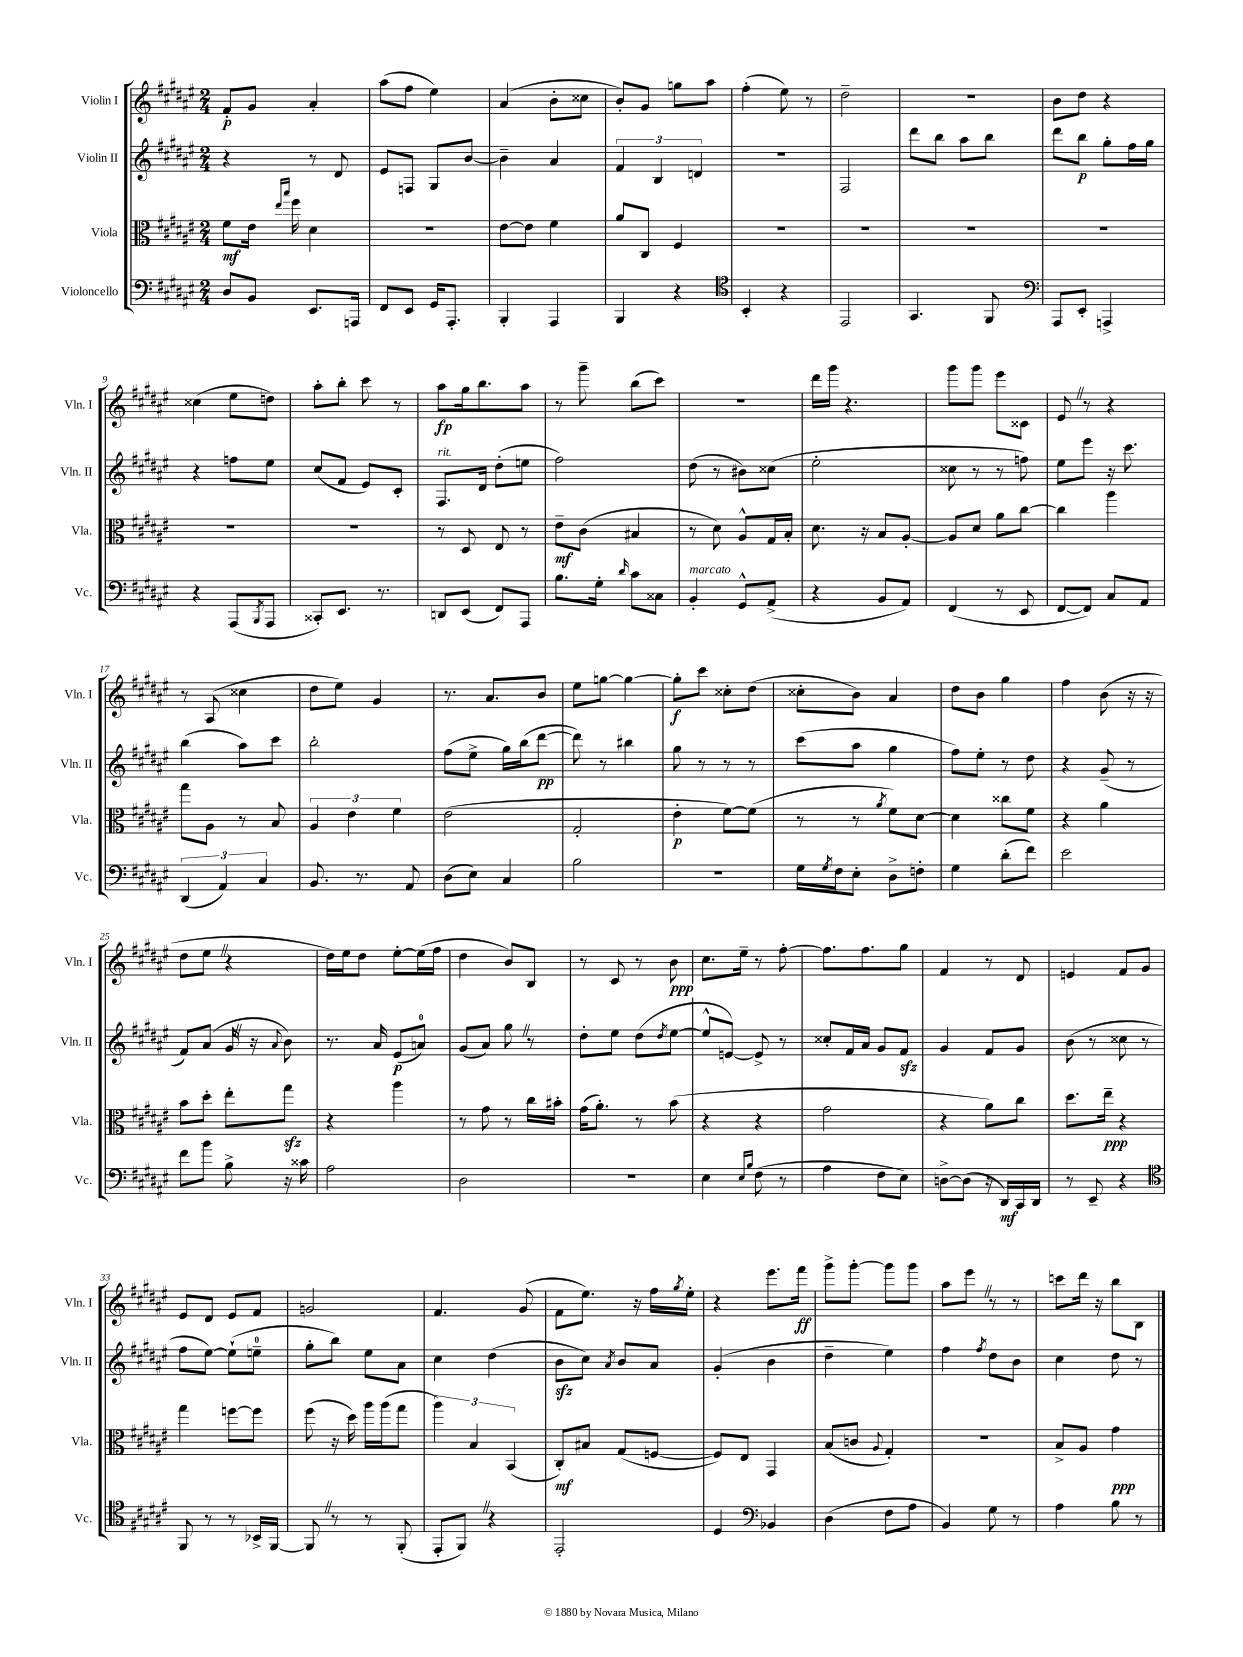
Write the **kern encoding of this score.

**kern	**kern	**kern	**kern
*staff4	*staff3	*staff2	*staff1
*clefF4	*clefC3	*clefG2	*clefG2
*k[f#c#g#d#a#e#]	*k[f#c#g#d#a#e#]	*k[f#c#g#d#a#e#]	*k[f#c#g#d#a#e#]
*M2/4	*M2/4	*M2/4	*M2/4
8D#	8f#	4r	8f#'
8BB	16e#	.	8g#
.	16qqee#	.	.
.	16qqbb	.	.
.	16ff#	.	.
8.EE#	4d#	8r	4a#'
.	.	8d#	.
16AAA	.	.	.
=	=	=	=
8FF#	2r	8e#	(8aa#
8EE#	.	8F	8ff#
16GG#	.	8G#	4ee#)
8.AAA#'	.	.	.
.	.	[8b	.
=	=	=	=
4BBB'	[8e#	4b~]	(4a#
.	8e#]	.	.
4AAA#	4f#	4a#	8b'
.	.	.	8cc##
=	=	=	=
4BBB	8a#	6f#	8b')
.	8C#	.	8g#
.	.	6B	.
4r	4F#	.	8gg
.	.	6d	.
.	.	.	8aa#
=	=	=	=
*clefC4	*	*	*
4BB'	2r	2r	(4ff#'
4r	.	.	8ee#)
.	.	.	8r
=	=	=	=
2EE#	2r	2F#	2dd#~
=	=	=	=
4.GG#	2r	8ddd#	2r
.	.	8bb	.
.	.	8aa#	.
8FF#	.	8bb	.
=	=	=	=
*clefF4	*	*	*
8AAA#	2r	8ddd#	8b
8EE#'	.	8bb	8dd#
4AAA^	.	8gg#'	4r
.	.	16ff#	.
.	.	16gg#	.
=	=	=	=
4r	2r	4r	(4cc##
(8AAA#	.	8ff	8ee#
8qBBB	.	.	.
8AAA#	.	8ee#	8dd)
=	=	=	=
8CC##')	2r	(8cc#	8aa#'
8.EE#	.	8f#	8bb'
.	.	8e#)	8ccc#
8.r	.	.	.
.	.	8c#'	8r
=	=	=	=
8DD	8r	8.F#	8aa#
(8EE#	8D#	.	16gg#
.	.	16d#	8.bb
8FF#)	8E#	(8dd#'	.
8AAA#	8r	8ee	8aa#
=	=	=	=
8.B	8e#~	2ff#)	8r
.	(8c#	.	8ggg#~
16G#'	.	.	.
16qqd#	.	.	.
8c#	4B#	.	(8bb
8C##	.	.	8ccc#)
=	=	=	=
4BB'	8r	(8dd#	2r
.	8d#)	8r	.
8GG#^^	8A#^^	8b#)	.
(8AA#^	16G#	(8cc##	.
.	16B'	.	.
=	=	=	=
4r	8.d#	2ee#'	16ddd#
.	.	.	16ggg#
.	.	.	4.r
.	16r	.	.
8BB	8B	.	.
8AA#)	[8A#'	.	.
=	=	=	=
(4FF#	8A#]	8cc##	8ggg#
.	8d#	8r	8ggg#
8r	8a#	8r	8eee#
8EE#	[8cc#	8ff)	8c##
=	=	=	=
[8FF#	4cc#]	8ee#	8e#
8FF#])	.	8eee#	8r
8C#	4aa#	16r	4r
.	.	8.ccc#	.
8AA#	.	.	.
=	=	=	=
(6DD#	8gg#	(4bb	8r
.	8A#	.	(8A#
6AA#)	.	.	.
.	8r	8aa#)	4cc##
6C#	.	.	.
.	8B	8ccc#	.
=	=	=	=
8.BB	6A#	2bb'	8dd#
.	.	.	8ee#)
.	6e#	.	.
8.r	.	.	.
.	.	.	4g#
.	6f#	.	.
8AA#	.	.	.
=	=	=	=
(8D#	(2e#	(8ff#	8.r
8E#)	.	8ee#^	.
.	.	.	8.a#
4C#	.	16gg#)	.
.	.	(16bb	.
.	.	[8ddd#	8b
=	=	=	=
2B	2G#'	8ddd#])	8ee#
.	.	8r	[8gg
.	.	4bb#	4gg_
=	=	=	=
2r	4e#'	8gg#	8gg']
.	.	8r	8ccc#
.	[8f#)	8r	8cc##'
.	(8f#]	8r	(8dd#
=	=	=	=
16G#	8r	(8ccc#	8cc##'
8qG#	.	.	.
16F#	.	.	.
8E#'	8r	8aa#	8b)
.	8qa#	.	.
8D#^	8f#)	4gg#	4a#
8F'	[8d#	.	.
=	=	=	=
4G#	4d#]	8ff#)	8dd#
.	.	8ee#'	8b
(8d#'	8cc##	8r	4gg#
8f#)	8f#	8dd#	.
=	=	=	=
2e#	4r	4r	4ff#
.	4a#	(8g#~	(8b
.	.	8r	16r
.	.	.	16r
=	=	=	=
8f#	8b	8f#)	8dd#
8b	8dd#'	(8a#	8ee#
8B^	8ee#'	16g#	4r
.	.	16r	.
.	.	8qqa#	.
16r	8gg#	8b)	.
16c##	.	.	.
=	=	=	=
2A#	4r	8.r	16dd#)
.	.	.	16ee#
.	.	.	8dd#
.	.	16a#	.
.	4aa#	(8e#	[8ee#'
.	.	8a)	(16ee#]
.	.	.	16ff#
=	=	=	=
2D#	8r	(8g#	4dd#
.	8g#	8a#)	.
.	8r	8gg#	8b)
.	16cc#	8r	8B
.	16b#'	.	.
=	=	=	=
2r	(16g#	8dd#'	8r
.	8.a#')	.	.
.	.	8ee#	8c#
.	8r	(8dd#	8r
.	.	8qdd#	.
.	(8b	[8ee#	8b
=	=	=	=
4E#	4r	8ee#^^]	8.cc#
.	.	[8e)	.
.	.	.	16ee#~
16qqE#	.	.	.
16qqB	.	.	.
(8F#	4r	8e^]	8r
8r	.	8r	[8ff#'
=	=	=	=
4A#	2g#	8cc##'	8.ff#]
.	.	16f#	.
.	.	16a#	8.ff#
8F#	.	8g#	.
8E#)	.	8f#	8gg#
=	=	=	=
[8D^	4r	4g#	4f#
(8D]	.	.	.
16r	8a#)	8f#	8r
16DD#)	.	.	.
16CC#	8cc#	8g#	8d#
16DD#	.	.	.
=	=	=	=
8r	8.dd#	(8b	4e
8EE#~	.	8r	.
.	16ee#~	.	.
4r	4r	8cc##	8f#
.	.	8r	8g#
=	=	=	=
*clefC4	*	*	*
8FF#	4gg#	8ff#	8e#
8r	.	[8ee#)	8d#
8r	[8ff	(8ee#`]	8e#
16BB-^	8ff]	8ee~	8f#
[16FF#	.	.	.
=	=	=	=
8FF#]	(8ff#	8gg#'	2g
8r	16r	8bb)	.
.	16dd#)	.	.
8r	16aa#	8ee#	.
.	(16aa#	.	.
(8FF#'	8gg#	8a#	.
=	=	=	=
8EE#'	6aa#)	4cc#	4.f#
8FF#)	.	.	.
.	6B	.	.
4r	.	(4dd#	.
.	(6BB	.	.
.	.	.	(8g#
=	=	=	=
2EE#'	8C#')	8b	8f#
.	8B#	8cc#)	8.ee#)
.	.	8qa#	.
.	(8G#	8b	.
.	.	.	16r
.	[8F	8a#	16ff#
.	.	.	8qgg#
.	.	.	16ee#'
=	=	=	=
4D#	8F])	(4g#'	4r
.	8E#	.	.
*clefF4	*	*	*
4BB-	4GG#	4b	8.eee#
.	.	.	16fff#
=	=	=	=
(4D#	(8B	4dd#~	8ggg#^
.	8c	.	[8ggg#'
.	8qqA#	.	.
8F#	4G#')	4ee#)	8ggg#]
8A#	.	.	8ggg#
=	=	=	=
4BB)	2r	4ff#	8aa#
.	.	.	8eee#
.	.	8qff#	.
8G#	.	8dd#	8r
8r	.	8b	8r
=	=	=	=
4A#	8B^	4cc#	8ccc
.	8A#	.	16ddd#
.	.	.	16r
8B	4g#	8dd#	8bb
8r	.	8r	8B
==	==	==	==
*-	*-	*-	*-
